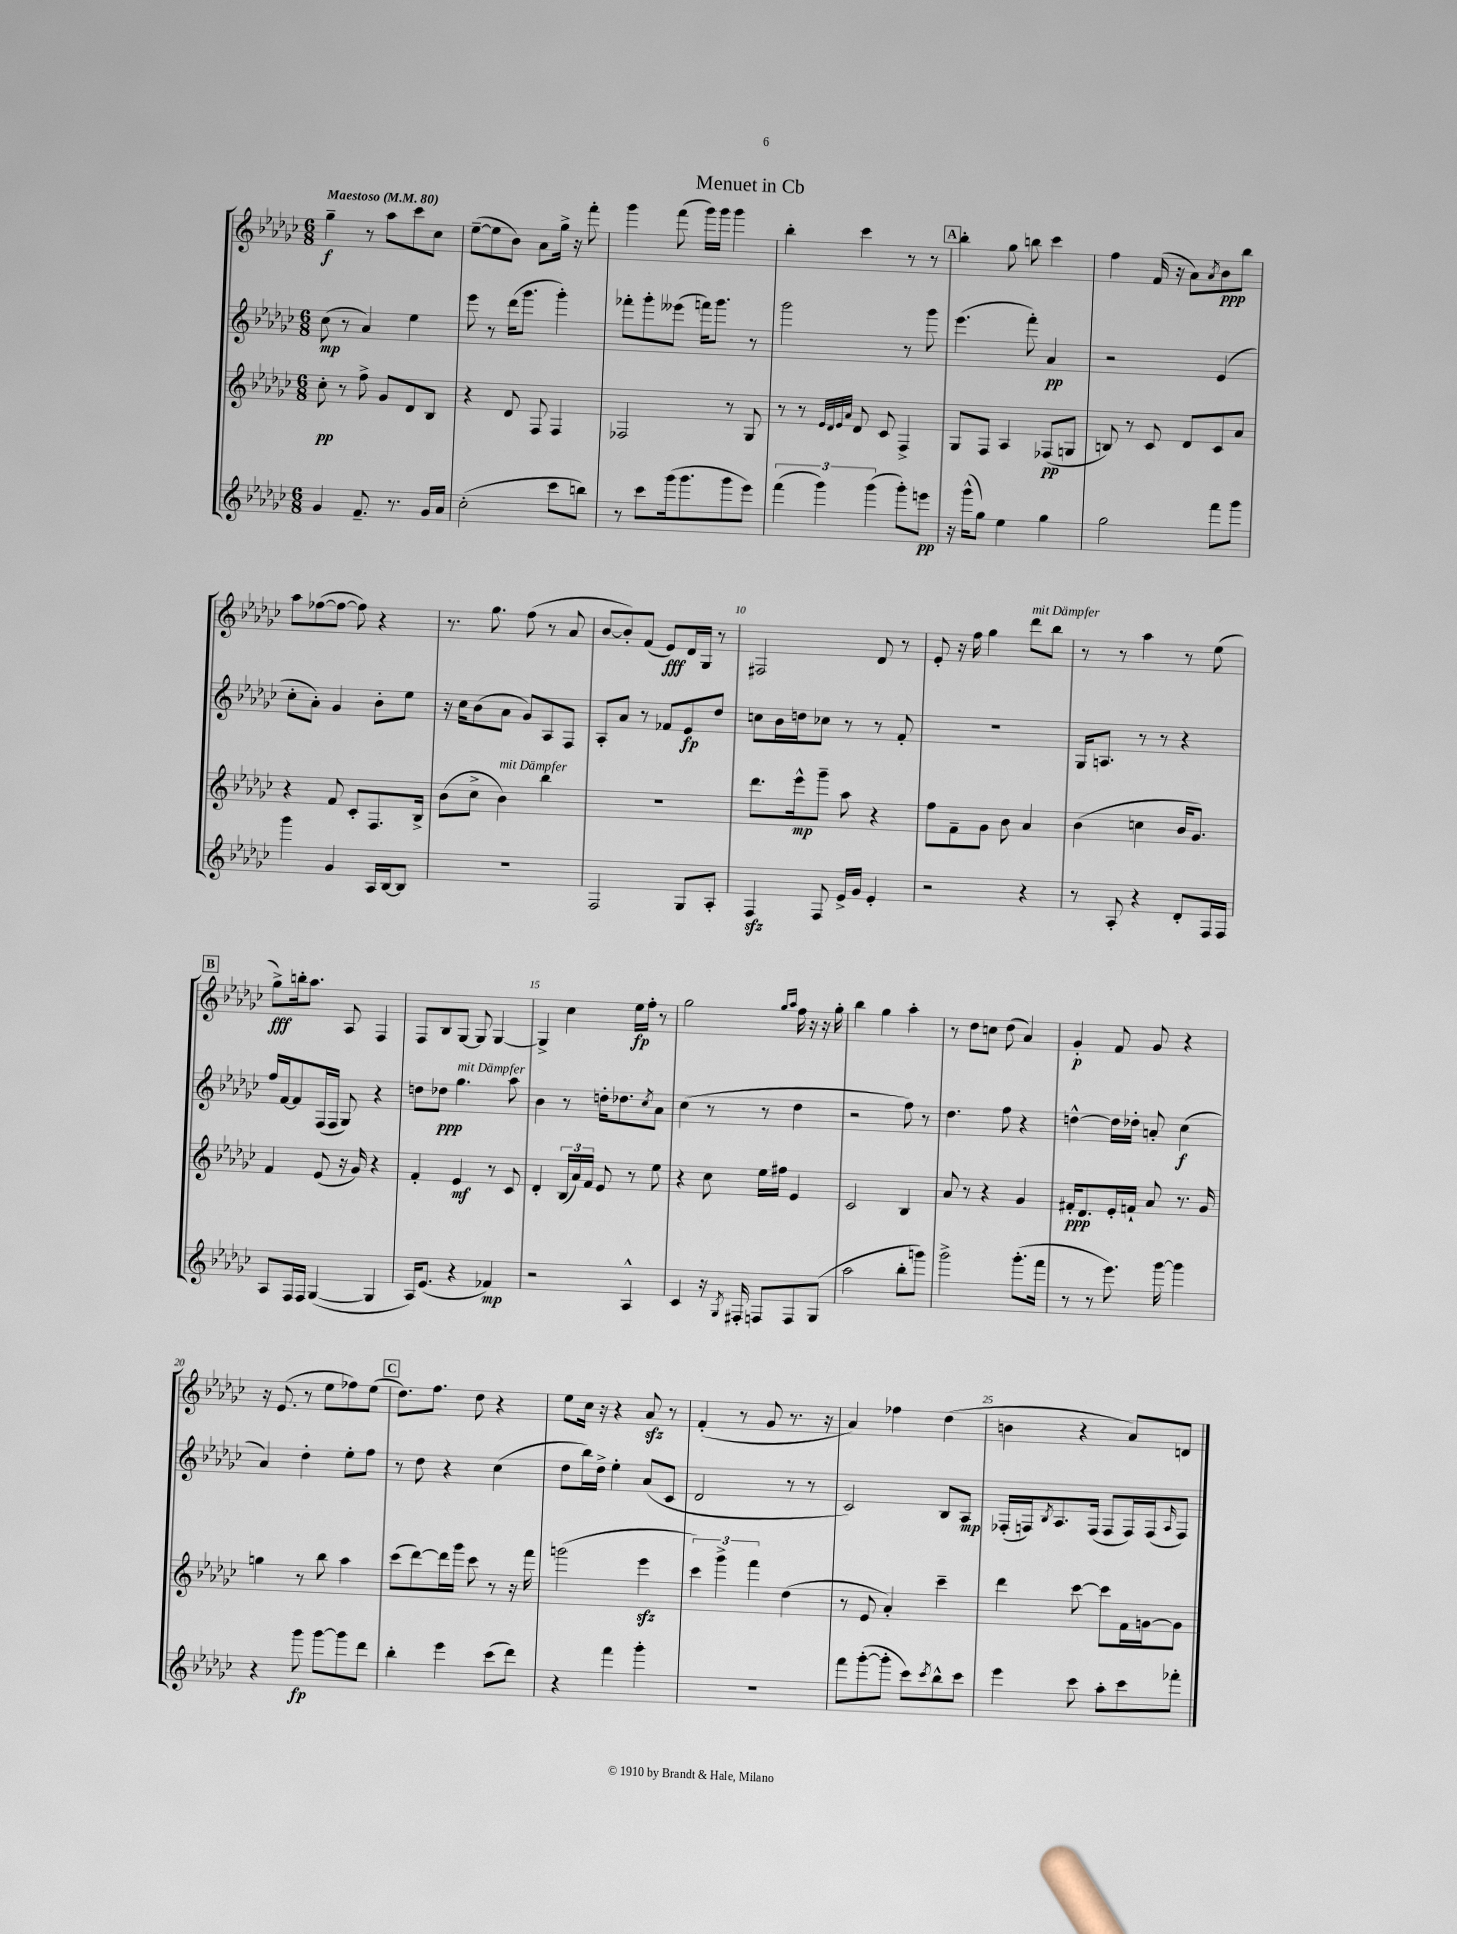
\header { title = "Menuet in Cb" }
<<
\new StaffGroup <<
\new Staff = "s0" {
    \clef treble \key ges \major \numericTimeSignature \time 6/8 \tempo "Maestoso" 4 = 80
    ges''4--\f r8 aes''8 ces'''8 ces''8 |
    ees''8~--( ees''8 bes'8) aes'8 ges''16-> r16 f'''8-. |
    ges'''4 f'''8( ges'''16) ges'''16 ges'''4 |
    bes''4-. ces'''4 r8 r8 |
    \mark \markup { \box "A" } bes''4-. ges''8 b''8 ces'''4 |
    f''4 f'16( r16 aes'8) \acciaccatura { aes'8 } bes'8\ppp bes''8 |
    aes''8 fes''8~( fes''8~ fes''8) r4 |
    r8. ges''8. f''8( r8 aes'8 |
    bes'8~ bes'8-.) f'8( ees'8\fff) des'16 ges16 r8 |
    fis2 des'8 r8 |
    ees'8-. r16 f''16 ges''4 des'''8^\markup { \italic "mit Dämpfer" } bes''8 |
    r8 r8 aes''4 r8 ees''8( |
    \mark \markup { \box "B" } ges''8->\fff) b''16-. aes''8. aes8 f4 |
    f8 bes8 ges8~ ges8 ges4~ |
    ges4-> ces''4 ees''16\fp f''16-. r8 |
    ges''2 \grace { ges''16 aes''16 } f''16 r16 r16 ges''16-. |
    bes''4 ges''4 aes''4-. |
    r8 des''8 c''8 des''8( aes'4) |
    ges'4-.\p f'8 ges'8 r4 |
    r16 ees'8.( r8 ees''8 fes''8) ees''8( |
    \mark \markup { \box "C" } des''8.) f''8. des''8 r4 |
    ees''8 ces''16 r16 r4 aes'8\sfz r8 |
    f'4-.( r8 ges'8 r8. r16 |
    aes'4) fes''4 des''4( |
    b'4 r4 aes'8) d'8 \bar "|." |
}
\new Staff = "s1" {
    \clef treble \key ges \major \numericTimeSignature \time 6/8
    ces''8\mp( r8 aes'4) ees''4 |
    ees'''8 r8 des'''16( ges'''8. ges'''4-.) |
    fes'''8-. ges'''8-. eeses'''8( f'''16) ges'''8. r8 |
    ges'''2 r8 ges'''8 |
    \mark \markup { \box "A" } ees'''4.( f'''8-.) aes'4\pp |
    r2 ees'4( |
    ces''8-. aes'8-.) ges'4 bes'8-. ees''8 |
    r16 ces''16 bes'8( aes'8 ges'8) aes8 f8 |
    aes8-. aes'8 r8 fes'8 ees'8\fp des''8 |
    c''8 bes'16 d''16 ces''8 r8 r8 f'8-. |
    R2. |
    ges16 a8. r8 r8 r4 |
    \mark \markup { \box "B" } f''16 f'16~ f'8 f16( f16 ges8) r4 |
    d''8 des''8\ppp ges''4.^\markup { \italic "mit Dämpfer" } aes''8 |
    bes'4 r8 d''16-. des''8. \acciaccatura { ces''8 } aes'8 |
    ces''4( r8 r8 des''4 |
    r2 f''8) r8 |
    des''4. f''8 r4 |
    d''4~-^ d''16 des''16-. a'8-. ces''4\f( |
    aes'4) des''4-. ees''8-. f''8 |
    \mark \markup { \box "C" } r8 des''8 r4 ces''4( |
    des''8 bes''16) des''16-> ees''4-. aes'8( ces'8 |
    des'2 r8 r8 |
    ces'2) bes8 aes8\mp |
    fes16-.( f16) \acciaccatura { bes8 } aes8. f16( f8 f16) f16( \grace { aes16 } f8) \bar "|." |
}
\new Staff = "s2" {
    \clef treble \key ges \major \numericTimeSignature \time 6/8
    ces''8-.\pp r8 f''8-> ges'8 des'8 bes8 |
    r4 des'8 f8 f4 |
    fes2 r8 ges8 |
    r8 r8 \grace { ees'32 des'32 ees'32 aes'32 } des'8 ces'8 f4-> |
    \mark \markup { \box "A" } ges8 f8 aes4 fes8\pp( g8 |
    b8) r8 ces'8 des'8 ces'8 aes'8 |
    r4 f'8 ces'8-. f8. bes16-> |
    bes'8( ces''8-> bes'4^\markup { \italic "mit Dämpfer" }) bes''4 |
    R2. |
    des'''8. ees'''16-^\mp ges'''8-- aes''8 r4 |
    f''8 f'8-- ges'8 bes'8 aes'4 |
    bes'4( c''4 bes'16 ges'8.) |
    \mark \markup { \box "B" } f'4 ees'8( r16 ges'16) r4 |
    f'4-. ees'4\mf r8 ces'8 |
    des'4-. \tuplet 3/2 { bes16( aes'16) f'16 } ees'8 r8 ees''8 |
    r4 ces''8 ees''16 fis''16 ees'4 |
    ces'2 bes4 |
    aes'8 r8 r4 ges'4 |
    fis'16-.\ppp des'8. ees'16-. f'16-! aes'8 r8. ges'16 |
    g''4 r8 bes''8 aes''4 |
    \mark \markup { \box "C" } ces'''8( des'''8~) des'''16 ges'''16 ces'''8 r8 r16 f'''16 |
    g'''2( ees'''4\sfz |
    \tuplet 3/2 { ces'''4) ges'''4-> f'''4 } des''4( |
    r8 ees'8 aes'4-.) ces'''4-- |
    des'''4 ces'''8~ ces'''8 f'16 g'16~ g'8 \bar "|." |
}
\new Staff = "s3" {
    \clef treble \key ges \major \numericTimeSignature \time 6/8
    ges'4 f'8.-- r8. ges'16 aes'16 |
    ces''2-.( ces'''8 b''8) |
    r8 ces'''8 ges'''16( ges'''8. ges'''8 ees'''8) |
    \tuplet 3/2 { f'''4( ges'''4) ges'''4( } ges'''8-.) e'''8\pp |
    \mark \markup { \box "A" } r16 ges'''16-^( ges''8) ees''4 ges''4 |
    ges''2 f'''8 ges'''8 |
    ges'''4 ges'4 aes16 bes16~ bes8 |
    R2. |
    f2 ges8 aes8-. |
    f4\sfz f8 ees'16-> ges'16 ees'4-. |
    r2 r4 |
    r8 aes8-. r4 des'8-. f16 f16 |
    \mark \markup { \box "B" } aes8 f16 f16 ges4~( ges4 |
    aes16) ees'8.( r4 fes'4\mp) |
    r2 aes4-^ |
    ces'4 r16 \acciaccatura { ges8 } fis16-. f8 f8 ges8( |
    aes''2 bes''8-. g'''8) |
    ges'''2-> ges'''8.-.( f'''16 |
    r8 r8 ees'''8.) ges'''16~ ges'''4 |
    r4 ges'''8\fp ges'''8~ ges'''8 des'''8 |
    \mark \markup { \box "C" } bes''4-. ees'''4 ces'''8( des'''8) |
    r4 f'''4 ges'''4-. |
    R2. |
    f'''8 ges'''8~-.( ges'''8-. ces'''8) \acciaccatura { ces'''8 } bes''8-^ ces'''8 |
    ees'''4 ces'''8 aes''8-. ces'''8 fes'''8-. \bar "|." |
}
>>
>>
\layout { \context { \Score \override BarNumber.break-visibility = ##(#f #t #t) barNumberVisibility = #(every-nth-bar-number-visible 5) } }
